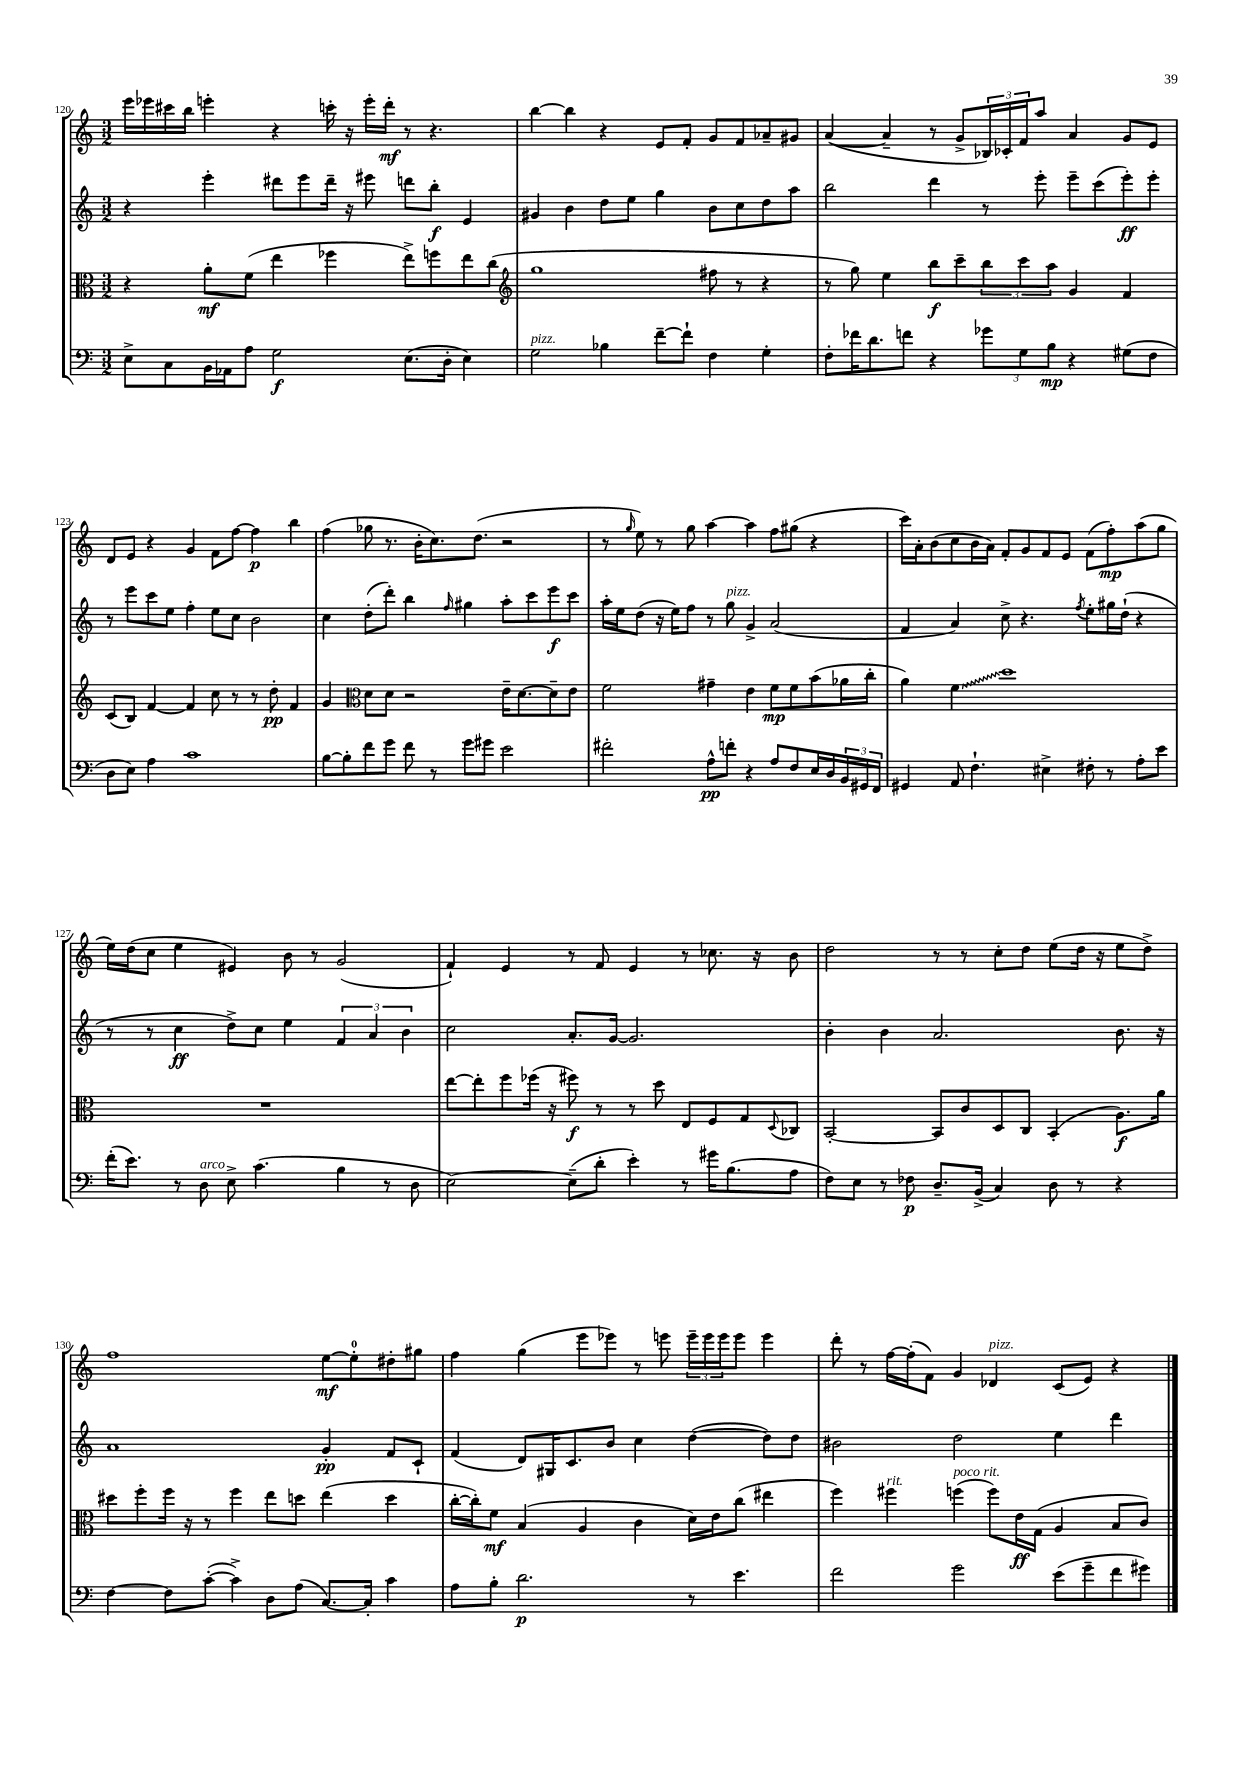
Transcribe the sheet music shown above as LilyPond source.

<<
\new StaffGroup <<
\new Staff = "s0" {
    \clef treble \key c \major \numericTimeSignature \time 3/2
    e'''16 ees'''16 cis'''16 b''16 e'''4-. r4 c'''16-. r16 e'''16-. d'''16-.\mf r8 r4. |
    b''4~ b''4 r4 e'8 f'8-. g'8 f'8 aes'8-- gis'8 |
    a'4~( a'4-- r8 g'8-> \tuplet 3/2 { bes16) ces'16-. f'16 } a''8 a'4 g'8 e'8 |
    d'8 e'8 r4 g'4 f'8 f''8~ f''4\p b''4 |
    f''4( ges''8 r8. b'16-. c''8.) d''8.( r2 |
    r8 \grace { g''16 } e''8) r8 g''8 a''4~ a''4 f''8 gis''8( r4 |
    c'''16) a'16-. b'8( c''8 b'16 a'16) f'8-. g'8 f'8 e'8 f'8( f''8-.\mp) a''8( g''8 |
    e''16) d''16( c''8 e''4 eis'4) b'8 r8 g'2( |
    f'4-!) e'4 r8 f'8 e'4 r8 ces''8. r16 b'8 |
    d''2 r8 r8 c''8-. d''8 e''8( d''16 r16 e''8 d''8->) |
    f''1 e''8~\mf e''8-0-. dis''8-. gis''8 |
    f''4 g''4( e'''8 ees'''8) r8 e'''8 \tuplet 3/2 { e'''16-- e'''16 e'''16 } e'''8 e'''4 |
    d'''8-. r8 f''16~ f''16-.( f'8) g'4 des'4^\markup { \italic "pizz." } c'8( e'8) r4 \bar "|." |
}
\new Staff = "s1" {
    \clef treble \key c \major \numericTimeSignature \time 3/2
    r4 e'''4-. dis'''8 e'''8 dis'''16-- r16 eis'''8 d'''8 b''8-.\f e'4 |
    gis'4 b'4 d''8 e''8 g''4 b'8 c''8 d''8 a''8 |
    b''2 d'''4 r8 e'''8-. e'''8-- c'''8( e'''8-.\ff) e'''8-. |
    r8 e'''8 c'''8 e''8 f''4-. e''8 c''8 b'2 |
    c''4 d''8-.( d'''8-.) b''4 \grace { f''16 } gis''4 a''8-. c'''8 e'''8\f c'''8 |
    a''16-. e''16 d''8( r16 e''16) f''8 r8 g''8^\markup { \italic "pizz." } g'4-> a'2( |
    f'4 a'4) c''8-> r4. \acciaccatura { f''8 } e''8-. gis''16 d''16-!( r4 |
    r8 r8 c''4\ff d''8->) c''8 e''4 \tuplet 3/2 { f'4 a'4 b'4 } |
    c''2 a'8.-. g'16~ g'2. |
    b'4-. b'4 a'2. b'8. r16 |
    a'1 g'4-.\pp f'8 c'8-! |
    f'4( d'8) gis16 c'8. b'8 c''4 d''4~( d''8) d''8 |
    bis'2 d''2 e''4 d'''4 \bar "|." |
}
\new Staff = "s2" {
    \clef alto \key c \major \numericTimeSignature \time 3/2
    r4 a'8-.\mf f'8( e''4 fes''4 e''8->) f''8 e''8 c''8( |
    \clef treble g''1 fis''8 r8 r4 |
    r8 g''8) e''4 b''8\f c'''8-- \tuplet 3/2 { b''8 c'''8 a''8 } g'4 f'4 |
    c'8( b8) f'4~ f'4 c''8 r8 r8 d''8-.\pp f'4 |
    g'4 \clef alto d'8 d'8 r2 e'16-- d'8.~ d'8-- e'8 |
    f'2 gis'4-- e'4 f'8\mp f'8 b'8( aes'16 c''16-. |
    a'4) \once \override Glissando.style = #'zigzag f'4\glissando d''1 |
    R1. |
    e''8~ e''8-. f''8 fes''16( r16 fis''8\f) r8 r8 d''8 e8 f8 g8 \appoggiatura { d8 } ces8 |
    b,2~-. b,8 c'8 d8 c8 b,4-.( a8.\f) a'16 |
    dis''8 f''8-. f''16 r16 r8 f''4 e''8 d''8 e''4( d''4 |
    c''16~-. c''16-.) f'8\mf b4( a4 c'4 d'16) e'16 c''8( eis''4 |
    f''4) fis''4^\markup { \italic "rit." } f''4^\markup { \italic "poco rit." }( f''8) e'16\ff g16( a4 b8 c'8) \bar "|." |
}
\new Staff = "s3" {
    \clef bass \key c \major \numericTimeSignature \time 3/2
    e8-> c8 b,16 aes,16 a8 g2\f e8.( d16-. e4) |
    g2^\markup { \italic "pizz." } bes4 f'8~-- f'8-! f4 g4-. |
    f8-. fes'16 d'8. f'8 r4 \tuplet 3/2 { ges'8 g8 b8\mp } r4 gis8( f8 |
    d8 e8) a4 c'1 |
    b8~ b8-. f'8 g'8 f'8 r8 g'8 gis'8 e'2 |
    fis'2-. a8-^\pp f'8-. r4 a8 f8 e16 d16 \tuplet 3/2 { b,16 gis,16 f,16 } |
    gis,4 a,8 f4.-! eis4-> fis8-. r8 a8-. e'8 |
    f'16-.( e'8.) r8 d8^\markup { \italic "arco" } e8-> c'4.( b4 r8 d8 |
    e2~) e8--( d'8-. e'4-.) r8 gis'16 b8.( a8 |
    f8) e8 r8 fes8\p d8.-- b,16->( c4) d8 r8 r4 |
    f4~ f8 c'8~-.( c'4->) d8 a8( c8.~) c16-. c'4 |
    a8 b8-. d'2.\p r8 e'4. |
    f'2 g'2 e'8( g'8-- f'8 gis'8) \bar "|." |
}
>>
>>
\layout { \context { \Score currentBarNumber = #120 } }
